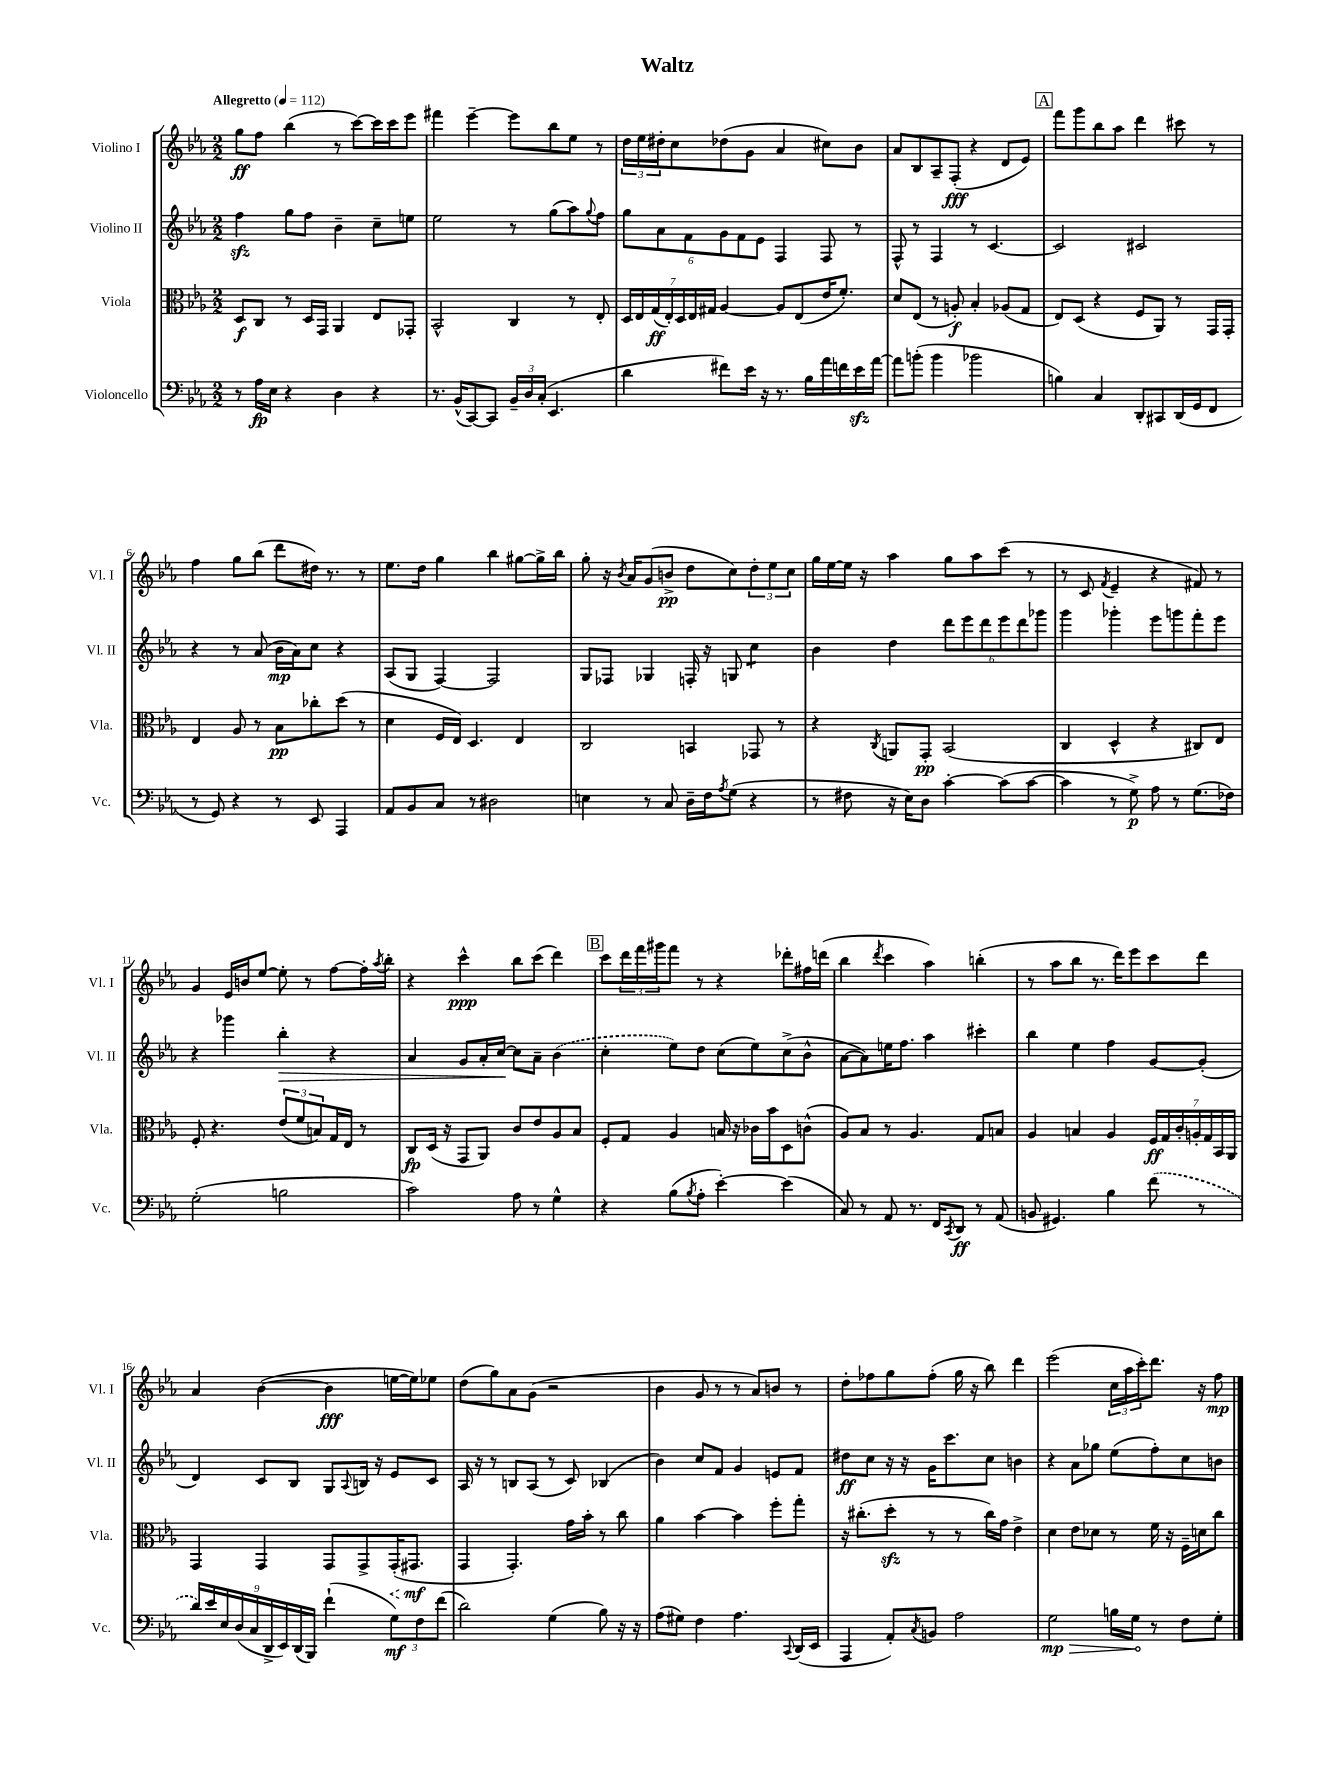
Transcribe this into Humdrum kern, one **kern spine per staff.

**kern	**kern	**kern	**kern
*staff4	*staff3	*staff2	*staff1
*clefF4	*clefC3	*clefG2	*clefG2
*k[b-e-a-]	*k[b-e-a-]	*k[b-e-a-]	*k[b-e-a-]
*M2/2	*M2/2	*M2/2	*M2/2
*MM112	*MM112	*MM112	*MM112
8r	8D	4ff	8gg
16A-	8C	.	8ff
16E-	.	.	.
4r	8r	8gg	(4bb-
.	16D	8ff	.
.	16GG	.	.
4D	4AA-	4b-~	8r
.	.	.	[8ccc)
4r	8E-	8cc~	16ccc]
.	.	.	16ccc
.	8GG-'	8ee	8eee-
=	=	=	=
8.r	2BB-^^	2ee-	4fff#
(16BB-^^	.	.	.
[8CC)	.	.	[4eee-~
8CC]	.	.	.
24BB-~	4C	8r	8eee-]
24D	.	.	.
(24C'	.	.	.
4.EE-	.	(8gg	8bb-
.	8r	8aa-)	8ee-
.	.	8qqgg	.
.	8E-'	8ff	8r
=	=	=	=
4d	28D	12gg	24dd
.	28E-	.	.
.	.	.	24ee-
.	(28G	.	.
.	.	12a-	24dd#'
.	28E-')	.	.
.	.	.	8cc
.	28D	.	.
.	.	12f	.
.	28E-	.	.
.	28G#	.	.
8f#)	[4A-	12g	(8dd-
.	.	12f	.
16e-	.	.	8g
.	.	12e-	.
16r	.	.	.
8.r	8A-]	4F	4a-
.	(8E-	.	.
16B-	.	.	.
16a-	16e-	8F	8cc#)
16f	8.f')	.	.
16e-	.	8r	8b-
[16a-	.	.	.
=	=	=	=
8a-]	8d	8F^^	8a-
(8b'	(8E-	8r	8B-
4b	8r	4F	8A-~
.	8A')	.	(8F'
2b-	4B-'	8r	4r
.	.	[4.c	.
.	(8A-	.	8d
.	8G	.	8e-)
=	=	=	=
4B)	8E-)	2c]	8fff
.	(8D	.	8ggg
4C	4r	.	8bb-
.	.	.	8aa-
8DD'	8F	2c#	4ddd
8CC#	8AA-)	.	.
(16DD	8r	.	8ccc#
16GG	.	.	.
8FF	16GG	.	8r
.	16GG'	.	.
=	=	=	=
8r	4E-	4r	4ff
8GG)	.	.	.
4r	8A-	8r	8gg
.	8r	(8a-	(8bb-
8r	8B-	16b-	8ddd
.	.	16a-)	.
8EE-	8cc-'	8cc	16dd#)
.	.	.	8.r
4AAA-	(8dd	4r	.
.	8r	.	8r
=	=	=	=
8AA-	4d	(8A-	8.ee-
8BB-	.	8G	.
.	.	.	16dd
8C	16F	[4F)	4gg
.	16E-)	.	.
8r	4.D	.	.
2D#	.	2F]	4bb-
.	4E-	.	[8gg#
.	.	.	16gg#^]
.	.	.	16bb-
=	=	=	=
4E	2C	8G	8gg'
.	.	8F-	16r
.	.	.	8qb-
.	.	.	16a-
8r	.	4G-	(8g
8C	.	.	8b^
16D~	4BB	16F'	8dd
16F	.	16r	.
8qA-	.	.	.
(8G	.	8G	8cc)
4r	8GG-	4cc	12dd'
.	.	.	12ee-
.	8r	.	.
.	.	.	12cc
=	=	=	=
8r	4r	4b-	16gg
.	.	.	[16ee-
8F#	.	.	16ee-]
.	.	.	16r
.	8qC	.	.
16r	8AA	4dd	4aa-
16E-)	.	.	.
8D	8GG'	.	.
[4c'	(2BB-	12ddd	8gg
.	.	12eee-	.
.	.	.	8aa-
.	.	12ddd	.
(8c]	.	12eee-	(8ccc
.	.	12ddd	.
[8c	.	.	8r
.	.	12ggg-	.
=	=	=	=
4c]	4C	4ggg	8r
.	.	.	8c
.	.	.	8qf
8r	4D^^	4ggg-'	4e-~
8G^)	.	.	.
8A-	4r	8eee-	4r
8r	.	8ggg	.
(8.G	8C#)	8fff'	8f#)
.	8E-	8eee-	8r
16F-)	.	.	.
=	=	=	=
(2G'	8F'	4r	4g
.	4.r	.	.
.	.	4ggg-	16e-
.	.	.	16b
.	.	.	[8ee-
2B	(12e-	4bb-'	8ee-']
.	12f	.	.
.	.	.	8r
.	12B)	.	.
.	16G	4r	[8ff
.	16E-	.	.
.	8r	.	16ff']
.	.	.	8qaa-
.	.	.	16bb-'
=	=	=	=
2c)	8C	4a-	4r
.	(16D	.	.
.	16r	.	.
.	8GG	8g	4ccc^^
.	8AA-)	16a-'	.
.	.	[16cc	.
8A-	8c	8cc]	8bb-
8r	8e-	8a-~	(8ccc
4G^^	8A-	(4b-	4ddd)
.	8B-	.	.
=	=	=	=
4r	8F'	4cc'	8ccc
.	8G	.	24ddd
.	.	.	24fff
.	.	.	24ggg#
(8B-	4A-	8ee-)	8fff
8qB-	.	.	.
8A-'	.	8dd	8r
[4e-')	16B	(8cc	4r
.	16r	.	.
.	16c-	8ee-)	.
.	16b-	.	.
(4e-]	8D	(8cc^	8ddd-'
.	(8c^^	8b-^^	16ff#
.	.	.	(16ddd
=	=	=	=
8C)	8A-)	[8a-	4bb-
8r	8B-	8a-])	.
.	.	.	8qddd
8AA-	8r	16ee	4ccc
.	.	8.ff	.
8.r	4.A-	.	.
.	.	4aa-	4aa-)
16FF	.	.	.
8qCC	.	.	.
8DD	.	.	.
8r	8G	4ccc#'	(4bb'
(8AA-	8B	.	.
=	=	=	=
8BB	4A-	4bb-	8r
4.GG#)	.	.	8aa-
.	4B	4ee-	8bb-
.	.	.	8.r
4B-	4A-	4ff	.
.	.	.	16ddd)
.	.	.	8eee-
(8f	28F	[8g	8ccc
.	28G	.	.
.	28c'	.	.
.	28A'	.	.
8r	.	(8g']	8ddd
.	28G	.	.
.	28BB-	.	.
.	28AA-	.	.
=	=	=	=
18d)	4GG	4d)	4a-
18e-	.	.	.
18E-	.	.	.
(18D	.	.	.
18C	.	.	.
.	4GG	8c	([4b-
18DD^	.	.	.
18EE-)	.	.	.
.	.	8B-	.
(18DD	.	.	.
18BBB-)	.	.	.
(4f`	8GG	8G	4b-]
.	.	8qqA-	.
.	8GG^	16B	.
.	.	16r	.
12G)	(16GG'	8e-	[16ee
.	8.GG#	.	16ee])
12F	.	.	.
.	.	8c	8ee-
(12f	.	.	.
=	=	=	=
2d)	4GG	16A-	(8dd
.	.	16r	.
.	.	8r	8gg)
.	4.GG')	8B	8a-
.	.	(8A-	(8g
(4G	.	8r	2r
.	16g	8c)	.
.	16b-'	.	.
8B-)	8r	(4B-	.
16r	8cc	.	.
16r	.	.	.
=	=	=	=
(8A-	4a-	4b-)	4b-
8G#)	.	.	.
4F	[4b-	8cc	8g
.	.	8f	8r
4.A-	4b-]	4g	8r
.	.	.	8a-)
.	8ff'	8e	8b
8qqCC	.	.	.
(16DD	8gg'	8f	8r
16EE-	.	.	.
=	=	=	=
4AAA-	16r	8dd#	8dd'
.	(8.cc#'	.	.
.	.	8cc	8ff-
8AA-')	8dd'	16r	8gg
.	.	16r	.
8qC	.	.	.
8BB	8r	16g	(8ff-'
.	.	8.ccc	.
2A-	8r	.	16gg
.	.	.	16r
.	16cc#)	8cc	8bb-)
.	16g	.	.
.	4e-^	4b	4ddd
=	=	=	=
2G	4d	4r	(2eee-
.	8e-	8a-	.
.	8d-	8gg-	.
16B	8r	(8ee-	24cc
.	.	.	24aa-
16G	.	.	.
.	.	.	24ccc')
8r	16f	8ff')	8.ddd
.	16r	.	.
8F	16F~	8cc	.
.	16d	.	16r
8G'	8cc	8b	8ff
==	==	==	==
*-	*-	*-	*-
